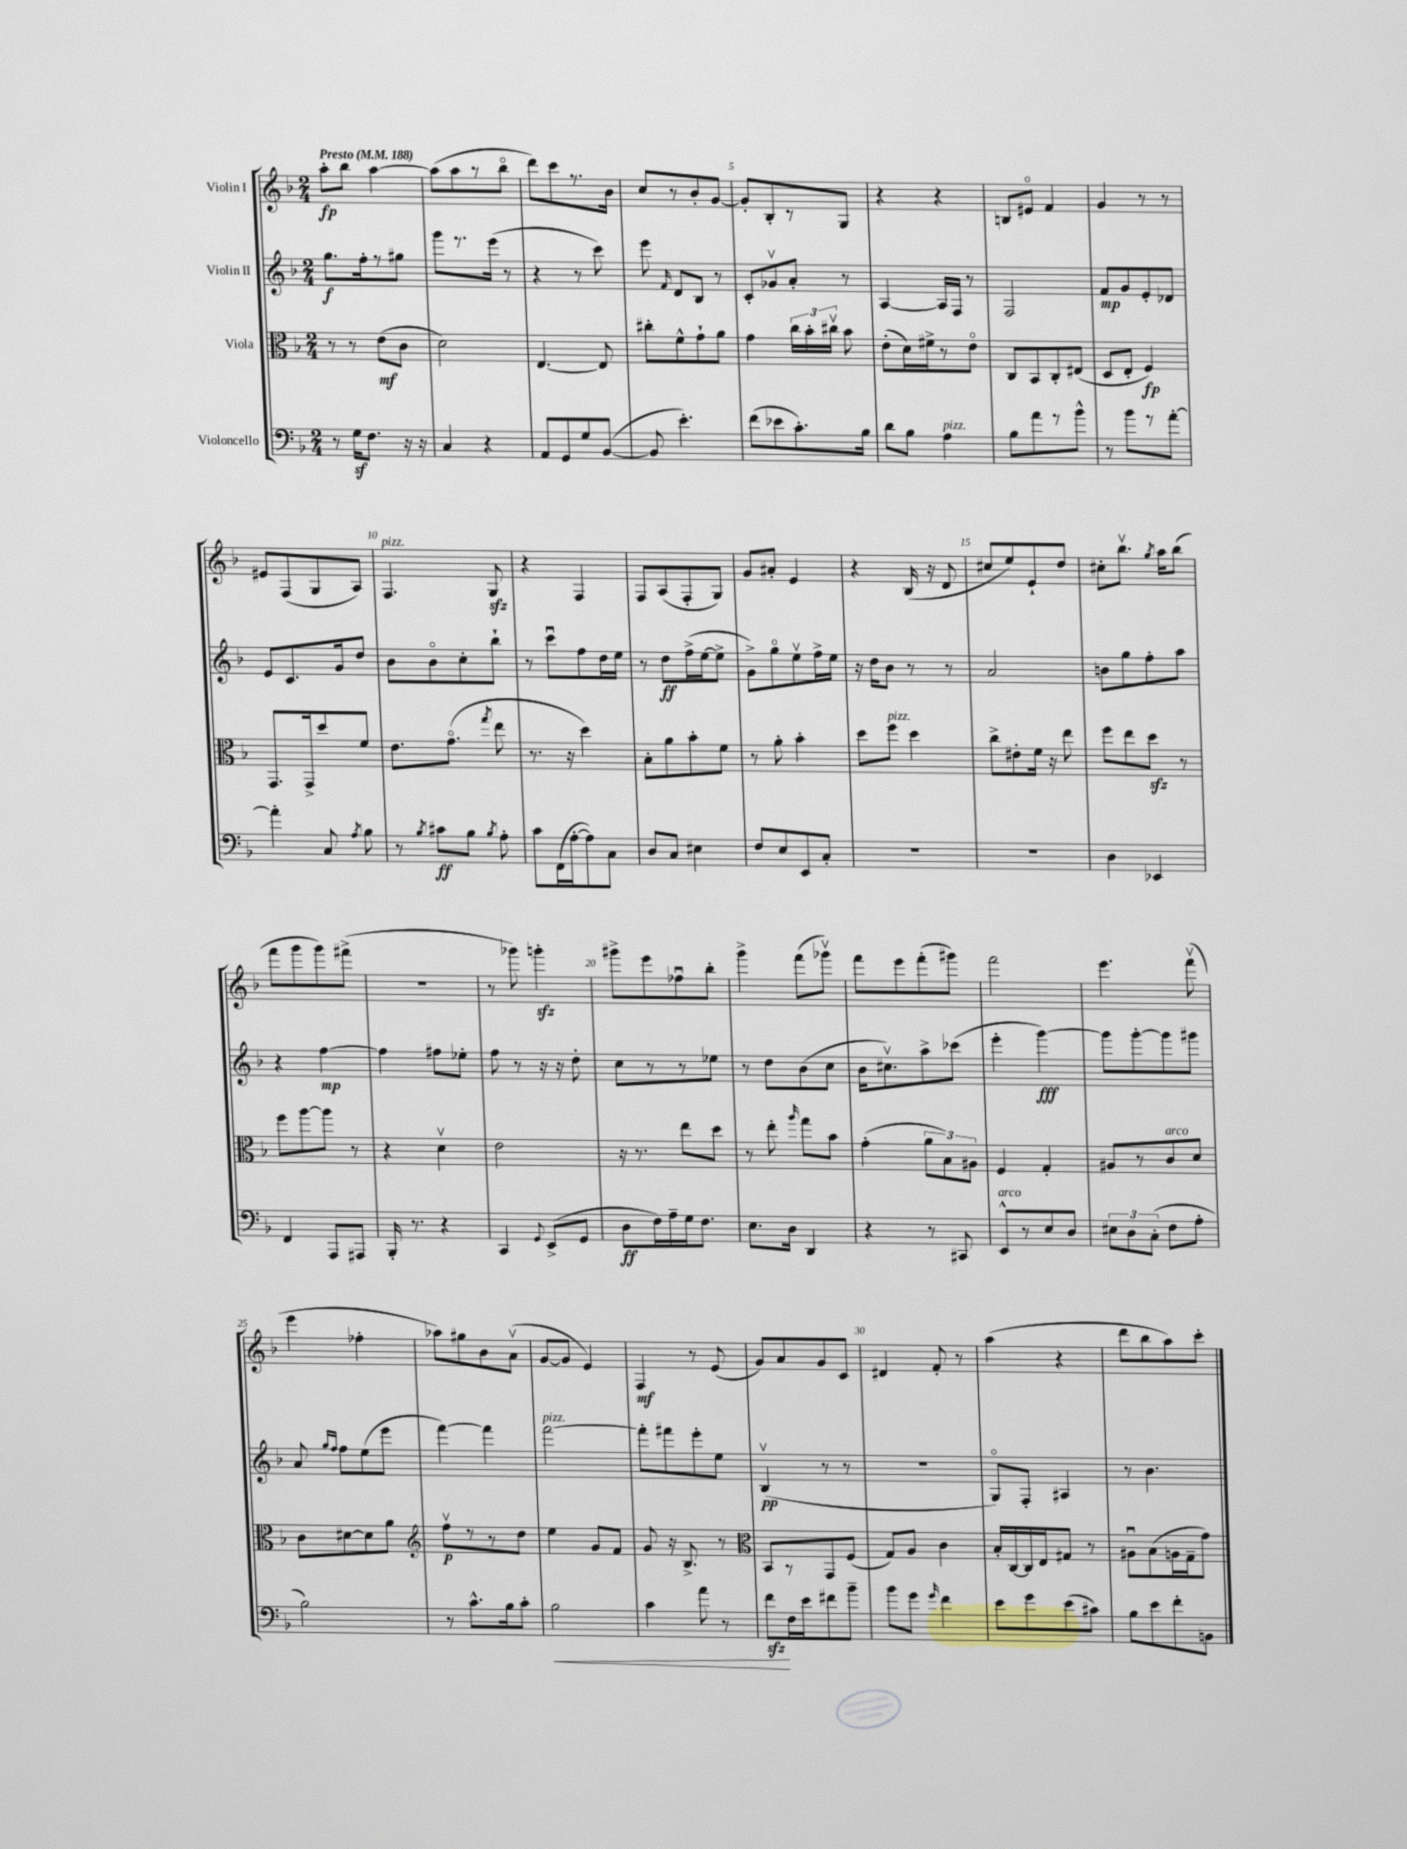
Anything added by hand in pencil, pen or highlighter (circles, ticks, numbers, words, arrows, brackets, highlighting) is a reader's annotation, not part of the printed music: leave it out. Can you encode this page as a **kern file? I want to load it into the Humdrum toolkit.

**kern	**kern	**kern	**kern
*staff4	*staff3	*staff2	*staff1
*clefF4	*clefC3	*clefG2	*clefG2
*k[b-]	*k[b-]	*k[b-]	*k[b-]
*M2/4	*M2/4	*M2/4	*M2/4
*MM188	*MM188	*MM188	*MM188
8r	8r	8.gg	8aa'
16G	8r	.	8bb-
8.F	.	16ff'	.
.	(8e	8r	[4aa
16r	8c	8gg#	.
16r	.	.	.
=	=	=	=
4C	2d)	8ggg	(8aa]
.	.	8.r	8aa
4r	.	.	8r
.	.	(16eee	.
.	.	8r	8bb-o
=	=	=	=
8AA	[4.E	4r	8ddd)
8GG	.	.	8ccc
8G	.	8r	8.r
([8BB-	8E]	8ccc)	.
.	.	.	16b-
=	=	=	=
8BB-]	8cc#'	8eee	8cc
.	.	16qqf	.
4.e')	8f^^	8d	8r
.	8g`	8B-	8b-'
.	8a	8r	[8g
=	=	=	=
(8f	4g	8c'	8g']
8e-	.	8g-v	8B-'
8.c')	24cc	8a'	8r
.	24b-'	.	.
.	24cc#v	.	.
.	8b-	8r	8G
16B-	.	.	.
=	=	=	=
8d	(8e'	[4A	4r
8B-	16d)	.	.
.	16f#^	.	.
4A	8r	16A]	4r
.	.	16F	.
.	8eo	8r	.
=	=	=	=
8B-	8C	2F	8B
8a	8BB-	.	8e#o
8r	8C'	.	4f
8b-^^	(8E#	.	.
=	=	=	=
8r	8D	8f	4g
8b-	8E'	8g	.
8r	4F)	8e'	8r
[8a'	.	8d-	8r
=	=	=	=
4a']	8.GG	8e	8e#
.	.	8.c	(8F
.	16GG^	.	.
8C	8dd	.	8G
.	.	16g	.
8qA	.	.	.
8B-	8f	8dd	8A)
=	=	=	=
8r	8.e	8b-	4.F
8qB-	.	.	.
8c#	.	8b-o	.
.	(8.go	.	.
8B-	.	8cc'	.
8qB-	8qgg	.	.
8A'	8ee	8bb-`	8G
=	=	=	=
8c	8.r	8r	4r
(16FF	.	8cccu	.
[16A'	16r	.	.
8A])	4dd)	8ff	4F
8C	.	16dd	.
.	.	16ee	.
=	=	=	=
8D	8B-'	8r	8F
8C	8a	8dd	(8A
4E#	8b-'	(16ff^	8F'
.	.	[16ee	.
.	8f	8ee^]	8G)
=	=	=	=
8F	8r	8g^)	8g
8E	8a'	8ggo	8a#'
8EE	4b-'	8eev	4e
8C'	.	16ff^	.
.	.	16ee	.
=	=	=	=
2r	8dd	16r	4r
.	.	16dd	.
.	8ff	8b-	.
.	4dd	8r	(16B-
.	.	.	16r
.	.	8r	8d
=	=	=	=
2r	8cc^	2a	8cc#
.	8e#'	.	8ee)
.	16f	.	8e`
.	16r	.	.
.	8ee	.	8dd
=	=	=	=
4D	8ff	8b	8cc#'
.	8ee	8gg	8.bb-v
4EE-	8dd	8ff'	.
.	.	.	8qgg
.	.	.	16aa
.	8r	8aa	(8bb-
=	=	=	=
4FF	8ff	4r	8fff
.	[8aa	.	8ggg
8AAA	8aa]	[4ff	8ggg)
8AAA#	8r	.	(8fff#^
=	=	=	=
16BBB-'	4r	4ff]	2r
8.r	.	.	.
4r	4dv	8ff#	.
.	.	8ee-'	.
=	=	=	=
4CC	2e	8ff	8r
.	.	8r	8ggg-)
8qqGG	.	.	.
(8EE^	.	16r	4ggg'
.	.	16r	.
8GG	.	8dd'	.
=	=	=	=
8D	16r	8cc	8ggg#^
.	8.r	.	.
16F)	.	8r	8eee
16A~	.	.	.
16G	8ee	8r	8ff-u
8.F	.	.	.
.	8dd	8ee-	8bb-'
=	=	=	=
8.E	8r	8r	4ggg^
.	8ee'	8dd	.
16D	.	.	.
.	16qqaa	.	.
4DD	8gg	(8b-	(8fff
.	8b-	8cc	8ggg-v)
=	=	=	=
4r	(4g'	16b-	8fff
.	.	8.cc#v)	.
.	.	.	8eee
8r	12a	8aa^	(8fff'
.	12B-)	.	.
8CC#	.	(8ccc-	8ggg#)
.	12A#	.	.
=	=	=	=
8EE^^	4F	4eee'	2fff
8r	.	.	.
8E	4G'	[4ggg)	.
8D	.	.	.
=	=	=	=
12E#	8A#	8ggg]	4.eee
12D	.	.	.
.	8r	[8ggg'	.
(12C'	.	.	.
8F	8c	8ggg]	.
8A'	8d	8ggg#	(8fffv
=	=	=	=
2B-)	8c	8a	4eee
.	.	16qqgg	.
.	.	16qqff	.
.	[8d#	8ff	.
.	8d#]	(8ee	4ff-'
.	8a	8eee	.
=	=	=	=
*	*clefG2	*	*
8r	8ffv	[4fff)	8aa-)
8.c^^	8r	.	8gg#
.	8r	4fff]	8b-
16B-	.	.	.
8c'	8dd	.	(8av
=	=	=	=
2B-	4ee	[2fff	[8g
.	.	.	8g]
.	8g	.	4e)
.	8f	.	.
=	=	=	=
4c	8g	8fff']	4F
.	16r	8fff#	.
.	8.B-^	.	.
8a	.	8eee'	8r
8r	8r	8ee	(8e
=	=	=	=
*	*clefC3	*	*
8f	8BB-	(4B-v	8g)
16F	8r	.	8a
16e	.	.	.
8f#	8GG	8r	8g
8b-~	(8F	8r	8c
=	=	=	=
8b-	8G)	2r	4d#
8g	8A	.	.
16qqg	.	.	.
4f	4c	.	8f'
.	.	.	8r
=	=	=	=
8e	16B-'	8Go)	(4aa
.	[16C	.	.
8g	16C]	8F'	.
.	16E	.	.
(8e	8G#	4A#	4r
8c#)	8r	.	.
=	=	=	=
8B-	8A#u	8r	8ddd
8e	(8B-	4.b-	8bb-
8f'	16A	.	8aa)
.	16G~	.	.
8BB	8g)	.	8ccc'
==	==	==	==
*-	*-	*-	*-
